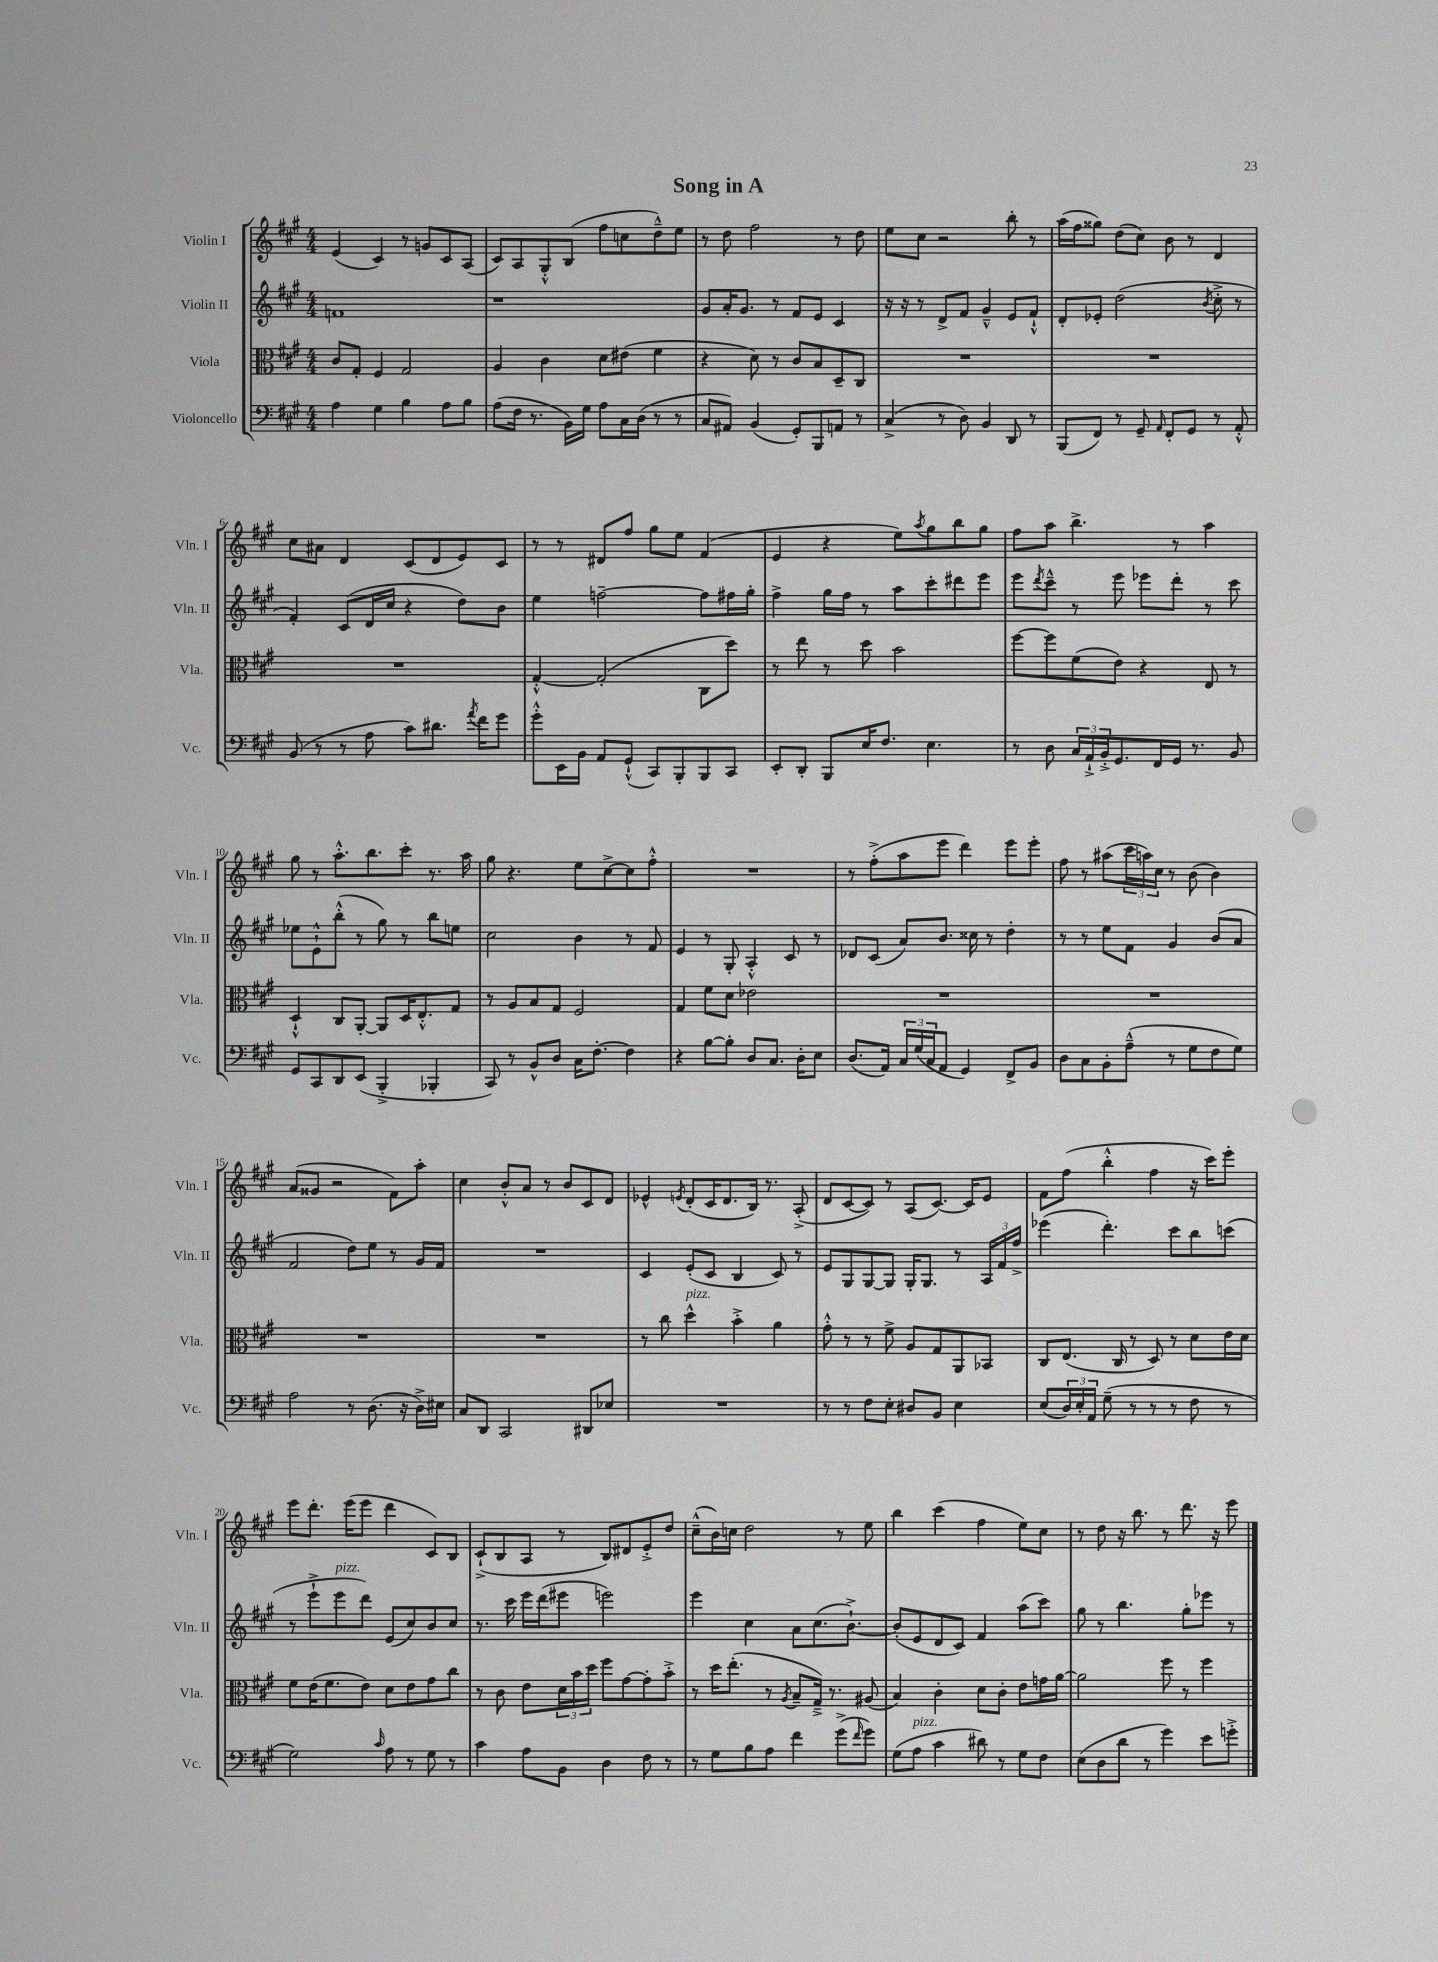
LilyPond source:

\header { title = "Song in A" }
<<
\new StaffGroup <<
\new Staff = "s0" \with { instrumentName = "Violin I" shortInstrumentName = "Vln. I" } {
    \clef treble \key a \major \numericTimeSignature \time 4/4
    e'4( cis'4) r8 g'8 cis'8 a8( |
    cis'8) a8 gis8-.-^ b8( fis''8 c''8 d''8---^) e''8 |
    r8 d''8 fis''2 r8 d''8 |
    e''8 cis''8 r2 b''8-. r8 |
    a''16( fis''16 gisis''8) d''8( cis''8) b'8 r8 d'4 |
    cis''8 ais'8 d'4 cis'8( d'8 e'8) cis'8 |
    r8 r8 dis'8 fis''8 gis''8 e''8 fis'4( |
    e'4 r4 e''8) \acciaccatura { a''8 } gis''8 b''8 gis''8 |
    fis''8 a''8 b''4.-> r8 a''4 |
    gis''8 r8 a''8.-.-^ b''8. cis'''8-. r8. a''16 |
    gis''8 r4. e''8 cis''8~-> cis''8 fis''8-.-^ |
    R1 |
    r8 fis''8-.->( a''8 e'''8 d'''4) e'''8 e'''8-. |
    fis''8 r8 ais''8( \tuplet 3/2 { cis'''16 a''16) cis''16 } r8 b'8( b'4) |
    a'8( gisis'8 r2 fis'8) a''8-. |
    cis''4 b'8-.-^ a'8 r8 b'8 cis'8 d'8 |
    ees'4-^ \acciaccatura { e'8 } d'8-.( cis'16 d'8. b16) r8. a8-.->( |
    d'8 cis'8~ cis'8) r8 a8( cis'8.~) cis'16 e'8 |
    fis'8 fis''8( b''4-.-^ fis''4 r16 cis'''16) e'''8-. |
    e'''8 d'''8.-. e'''16( e'''8 d'''4 cis'8) b8 |
    cis'8-!->( b8 a8 r8 b8) dis'8 e'8-.-> d''8 |
    cis''8---^( b'16) c''16 d''2 r8 e''8 |
    b''4 cis'''4( fis''4 e''8) cis''8 |
    r8 d''8 r16 b''8. r8 d'''8. r16 e'''8 \bar "|." |
}
\new Staff = "s1" \with { instrumentName = "Violin II" shortInstrumentName = "Vln. II" } {
    \clef treble \key a \major \numericTimeSignature \time 4/4
    f'1 |
    r1 |
    gis'8 a'16-. gis'8. r8 fis'8 e'8 cis'4 |
    r16 r16 r8 d'8-> fis'8 gis'4---^ e'8 fis'8-!-^ |
    d'8-. ees'8-. d''2( \acciaccatura { b'8 } cis''8-.-> r8 |
    fis'4-.) cis'8( d'16 cis''16 r4 d''8) b'8 |
    e''4 f''2~-- f''8 fis''16 gis''16-. |
    fis''4-> gis''16 fis''16 r8 a''8 cis'''8-. dis'''8 e'''8 |
    e'''8 \acciaccatura { d'''8 } cis'''8---^ r8 e'''8 ees'''8 d'''8-. r8 cis'''8 |
    ees''8 e'8-!-^ b''8-.-^( r8 gis''8) r8 b''8 e''8 |
    cis''2 b'4 r8 fis'8 |
    e'4 r8 gis8-. a4-.-^ cis'8 r8 |
    des'8 cis'8( a'8) b'8. cisis''16 r8 d''4-. |
    r8 r8 e''8 fis'8 gis'4 b'8( a'8 |
    fis'2 d''8) e''8 r8 gis'16 fis'16 |
    R1 |
    cis'4 e'8-.( cis'8 b4 cis'8) r8 |
    e'8 gis8 gis8~ gis8 gis16-. gis8. r8 \tuplet 3/2 { a16 fis'16 fis''16-> } |
    ees'''4( d'''4.-.) cis'''8 b''8 c'''8( |
    r8 e'''8-!-> e'''8^\markup { \italic "pizz." } d'''8) e'8( cis''8) b'8 cis''8 |
    r8. cis'''16 e'''16 d'''16( eis'''8 e'''2) |
    e'''4 cis''4 a'8 cis''8.( b'8.~-!->) |
    b'8-.( e'8 d'8 cis'8) fis'4 a''8( cis'''8) |
    gis''8 r8 b''4. gis''8-. ees'''8 r8 \bar "|." |
}
\new Staff = "s2" \with { instrumentName = "Viola" shortInstrumentName = "Vla." } {
    \clef alto \key a \major \numericTimeSignature \time 4/4
    cis'8 gis8-. fis4 gis2 |
    a4 cis'4 d'8 eis'8( fis'4 |
    r4 d'8) r8 cis'8 b8 d8-- cis8 |
    R1 |
    R1 |
    R1 |
    gis4~-.-^ gis2-.( cis8 d''8) |
    r8 e''8 r8 d''8 b'2 |
    fis''8~ fis''8 fis'8( e'8) r4 e8 r8 |
    d4-!-^ cis8 a,8~-. a,8 d16 e8.-.-^ gis8 |
    r8 a8 b8 gis8 fis2 |
    gis4 fis'8 d'8 ees'2 |
    R1 |
    R1 |
    R1 |
    R1 |
    r8 cis''8 d''4-^^\markup { \italic "pizz." } b'4-.-> a'4 |
    gis'8-.-^ r8 r8 fis'8-> a8 gis8 a,8 bes,8 |
    cis8 e8.( cis16 r8 d8) r8 d'8 e'16 d'16 |
    fis'8 e'16( fis'8. e'8) d'8 e'8 gis'8 cis''8 |
    r8 cis'8 e'8 \tuplet 3/2 { d'16 b'16 d''16 } fis''8 gis'8~ gis'8-. b'8-.-> |
    r8 d''16 e''8.-.( r8 \acciaccatura { a8 } b8-- gis16--->) r8. ais8( |
    b4) cis'4-. d'8 cis'8-. e'8 g'16 a'16~ |
    a'2 fis''8 r8 fis''4 \bar "|." |
}
\new Staff = "s3" \with { instrumentName = "Violoncello" shortInstrumentName = "Vc." } {
    \clef bass \key a \major \numericTimeSignature \time 4/4
    a4 gis4 b4 a8 b8 |
    a8( fis16 r8. b,16) gis16 a8 cis16 d16( r8 r8 |
    cis8 ais,8) b,4( gis,8-.) b,,8 a,8 r8 |
    cis4->( r8 d8) b,4 d,8 r8 |
    b,,8( fis,8) r8 gis,8-- \grace { a,16 } fis,8-. gis,8 r8 a,8-.-^ |
    b,8( r8 r8 a8 cis'8) dis'8. \acciaccatura { a'8 } fis'16 gis'8 |
    gis'8-.-^ e,16 b,16 a,8 gis,8-!-^( cis,8) b,,8-. b,,8 cis,8 |
    e,8-. d,8-. b,,8 e16 fis8. e4. |
    r8 d8 \tuplet 3/2 { cis16 a,16-!-> b,16-.-> } gis,8. fis,16 gis,16 r8. b,8 |
    gis,8 cis,8 d,8 e,8( b,,4-.-> bes,,4-. |
    cis,8) r8 b,8-^ d8 cis16 fis8.~-. fis4 |
    r4 b8~ b8-. d8 cis8. d16-. e8 |
    d8.( a,16) \tuplet 3/2 { cis16 gis16( cis16 } a,8 gis,4) fis,8-> b,8 |
    d8 cis8 b,8-. a8---^( r8 gis8 fis8 gis8) |
    a2 r8 d8.( r16 d16->) eis16 |
    cis8 d,8 cis,2 dis,8 ees8 |
    R1 |
    r8 r8 fis8 e8-. dis8 b,8 e4 |
    e8( \tuplet 3/2 { d16) e16-. a,16 } gis8--( r8 r8 r8 fis8 r8 |
    gis2) \grace { cis'16 } a8 r8 gis8 r8 |
    cis'4 a8 b,8 d4 fis8 r8 |
    r8 gis8 b8 a8 fis'4 gis'8->( \grace { fis'16 } gis'8) |
    gis8( a8^\markup { \italic "pizz." } cis'4 dis'8) r8 gis8 fis8 |
    e8( d8 d'8 r8 gis'4) e'8 g'8-.-> \bar "|." |
}
>>
>>
